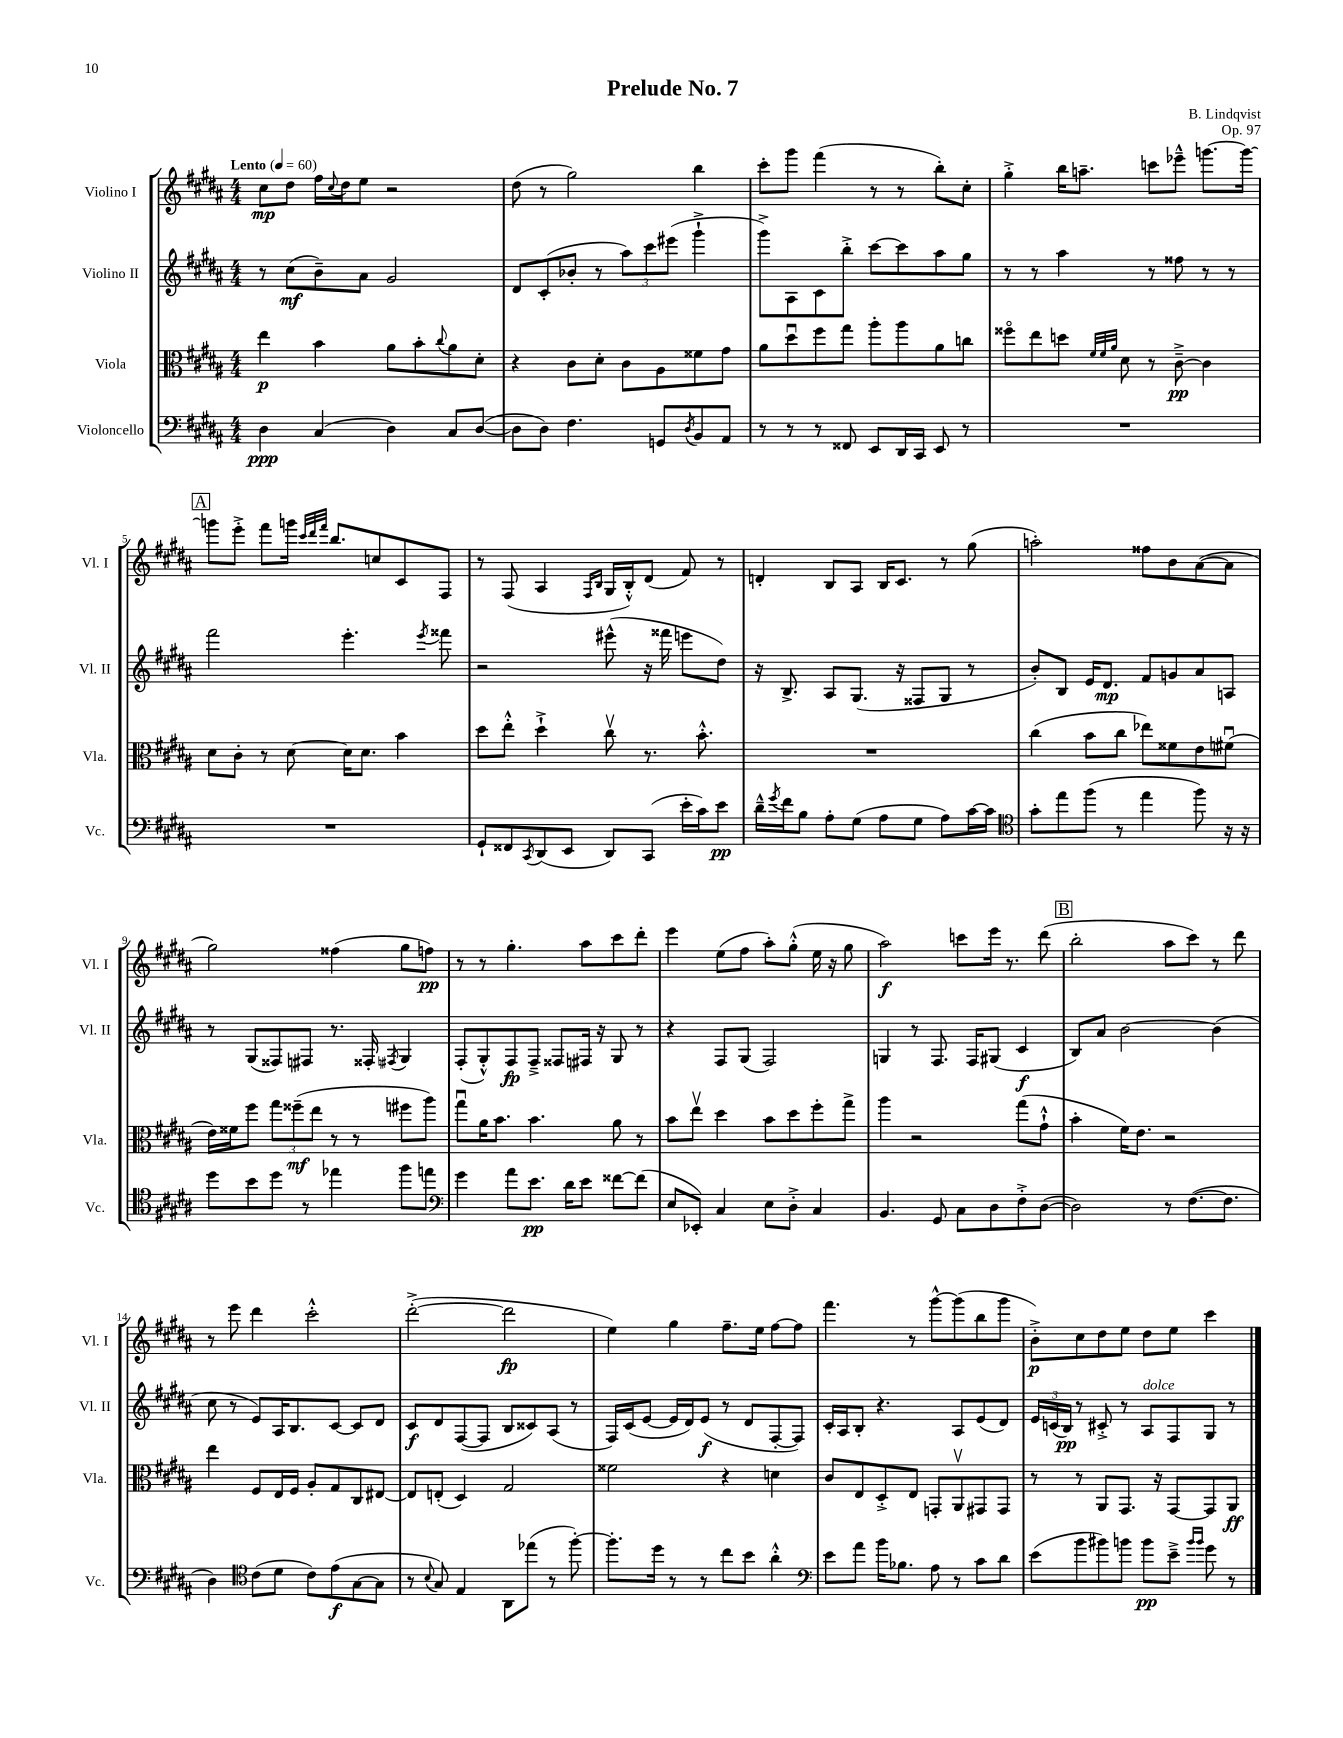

**kern	**kern	**kern	**kern
*staff4	*staff3	*staff2	*staff1
*clefF4	*clefC3	*clefG2	*clefG2
*k[f#c#g#d#a#]	*k[f#c#g#d#a#]	*k[f#c#g#d#a#]	*k[f#c#g#d#a#]
*M4/4	*M4/4	*M4/4	*M4/4
*MM60	*MM60	*MM60	*MM60
4D#	4ee	8r	8cc#
.	.	(8cc#	8dd#
(4C#	4b	8b~)	16ff#
.	.	.	8qqcc#
.	.	.	16dd#
.	.	8a#	8ee
4D#)	8a#	2g#	2r
.	8b'	.	.
.	8qqcc#	.	.
8C#	8a#	.	.
([8D#	8d#'	.	.
=	=	=	=
8D#]	4r	8d#	(8dd#
8D#)	.	(8c#'	8r
4.F#	8c#	8b-'	2gg#)
.	8d#'	8r	.
.	8c#	12aa#)	.
.	.	12ccc#	.
8GG	8A#	.	.
.	.	(12eee#	.
8qD#	.	.	.
8BB	8f##	4ggg#`^	4bb
8AA#	8g#	.	.
=	=	=	=
8r	8a#	8ggg#^)	8ccc#'
8r	8dd#u	8A#	8ggg#
8r	8ff#	8c#	(4fff#
8FF##	8gg#	8bb'^	.
8EE	8aa#'	[8ccc#	8r
16DD#	8aa#	8ccc#]	8r
16CC#	.	.	.
8EE	8a#	8aa#	8bb')
8r	8cc	8gg#	8cc#'
=	=	=	=
1r	8ff##o	8r	4gg#'^
.	8ee	8r	.
.	8dd	4aa#	16bb
.	.	.	8.aa~
.	32qqf#	.	.
.	32qqf#	.	.
.	32qqa#	.	.
.	8d#	.	.
.	8r	8r	8ccc
.	[8c#~^	8ff##	8eee-~^^
.	4c#]	8r	[8.ggg
.	.	8r	.
.	.	.	16ggg_
=	=	=	=
1r	8d#	2fff#	8ggg]
.	8c#'	.	8eee'^
.	8r	.	8fff#
.	[8d#	.	16ggg
.	.	.	32qqccc#
.	.	.	32qqddd#
.	.	.	32qqfff#
.	.	.	8.bb
.	16d#]	4.eee'	.
.	8.d#	.	.
.	.	.	8cc
.	4b	.	8c#
.	.	8qeee	.
.	.	8fff##	8F#
=	=	=	=
8GG#`	8dd#	2r	8r
8FF##	8ee'^^	.	(8F#
8qCC#	.	.	.
(8DD#	4dd#`^	.	4A#
8EE	.	.	.
.	.	.	16qqF#
.	.	.	16qqB
8DD#)	8cc#v	(8eee#^^	16G#
.	.	.	16B'^^)
(8CC#	8.r	16r	(8d#
.	.	16fff##	.
16e'	.	8eee	8f#)
16c#)	8.b'^^	.	.
8e	.	8dd#)	8r
=	=	=	=
16d#~^^	1r	16r	4d'
8qg#	.	.	.
16f#	.	8.B^	.
8B	.	.	.
8A#'	.	8A#	8B
(8G#	.	(8.G#	8A#
8A#	.	.	16B
.	.	16r	8.c#
8G#	.	8F##	.
8A#)	.	8G#	8r
[16c#	.	8r	(8gg#
16c#]	.	.	.
=	=	=	=
*clefC4	*	*	*
8g#'	(4cc#	8b')	2aa')
8ee	.	8B	.
(8ff#	8b	16e	.
.	.	8.d#	.
8r	8cc#	.	.
4ee	8ee-)	8f#	8ff##
.	8f##	8g	8b
8ff#)	8e	8a#	([8a#
16r	(8f#u	8A	8a#]
16r	.	.	.
=	=	=	=
8dd#	16e)	8r	2gg#)
.	16f##	.	.
8b	8ff#	(8G#	.
8dd#	12gg#	8F##)	.
.	(12ff##~	.	.
8r	.	8F#	.
.	12ee	.	.
4ee-	8r	8.r	(4ff##
.	8r	.	.
.	.	16F##'	.
.	.	8qF#	.
8ff#	8ff#	4G#	8gg#
8ee	8aa#)	.	8ff)
=	=	=	=
*clefF4	*	*	*
4g#	8gg#u	(8F#'	8r
.	16a#	8G#'^^)	8r
.	8.b	.	.
8a#	.	8F#	4.gg#'
8.e	4.b	8F#~^	.
.	.	8F##	.
16d#	.	.	.
8e	.	16F#	8aa#
.	.	16r	.
[8f##	8a#	8G#	8ccc#
(8f##]	8r	8r	8ddd#'
=	=	=	=
8E	8b	4r	4eee
8EE-')	8eev	.	.
4C#	4dd#	8F#	(8ee
.	.	(8G#	8ff#
8E	8b	2F#)	8aa#')
8D#'^	8dd#	.	(8gg#'^^
4C#	8ff#'	.	16ee
.	.	.	16r
.	8gg#^	.	8gg#
=	=	=	=
4.BB	4aa#	4G	2aa#)
.	2r	8r	.
8GG#	.	8.F#	.
8C#	.	.	8ccc
.	.	16F#	.
8D#	.	(8G#	16eee
.	.	.	8.r
8F#'^	(8gg#	4c#	.
([8D#	8g#`^^	.	(8ddd#
=	=	=	=
2D#])	4b'	8B)	2bb'
.	.	8a#	.
.	16f#)	[2b	.
.	8.e	.	.
8r	2r	.	8aa#
([8.F#	.	.	8ccc#)
.	.	(4b]	8r
8.F#]	.	.	.
.	.	.	8ddd#
=	=	=	=
4D#)	4ee	8cc#	8r
.	.	8r	8eee
*clefC4	*	*	*
(8c#	8F#	8e)	4ddd#
8d#	16E	16A#	.
.	16F#	8.B	.
8c#)	8A#'	.	2ccc#'^^
(8e	8G#	[8c#	.
[8G#	8C#	8c#]	.
8G#]	[8E#	8d#	.
=	=	=	=
8r	8E#]	8c#	([2ddd#'^
8qqB	.	.	.
8G#)	(8E'	8d#	.
4E	4D#)	([8F#	.
.	.	8F#]	.
8AA#	2G#	8B	2ddd#]
(8ee-	.	8c##)	.
8r	.	(8A#	.
[8ff#')	.	8r	.
=	=	=	=
8.ff#']	2f##	16F#)	4ee)
.	.	(16c#	.
.	.	[8e	.
16dd#	.	.	.
8r	.	16e]	4gg#
.	.	16d#)	.
8r	.	(8e	.
8cc#	4r	8r	8.ff#~
8b	.	8d#	.
.	.	.	16ee
4a#'^^	4d	[8F#'	[8ff#
.	.	8F#])	8ff#]
=	=	=	=
*clefF4	*	*	*
8e	8c#	16c#'	4.fff#
.	.	16A#	.
8a#	8E	8B'	.
16b	8D#'^	4.r	.
8.B-	.	.	.
.	8E	.	8r
8A#	8GG'	.	[8ggg#^^
8r	8AA#v	8A#	(8ggg#]
8c#	8GG#	(8e	8bb
8d#	8GG#	8d#)	8ggg#
=	=	=	=
(8e	8r	24e	8b'^)
.	.	(24c	.
.	.	24B)	.
8b	8r	8r	8cc#
8b#)	8AA#	8c#'^	8dd#
8b	8.GG#	8r	8ee
8b	.	8A#	8dd#
.	16r	.	.
8e~^	[8GG#	8F#	8ee
16qqb	.	.	.
16qqb	.	.	.
8g#	8GG#]	8G#	4ccc#
8r	8AA#	8r	.
==	==	==	==
*-	*-	*-	*-
